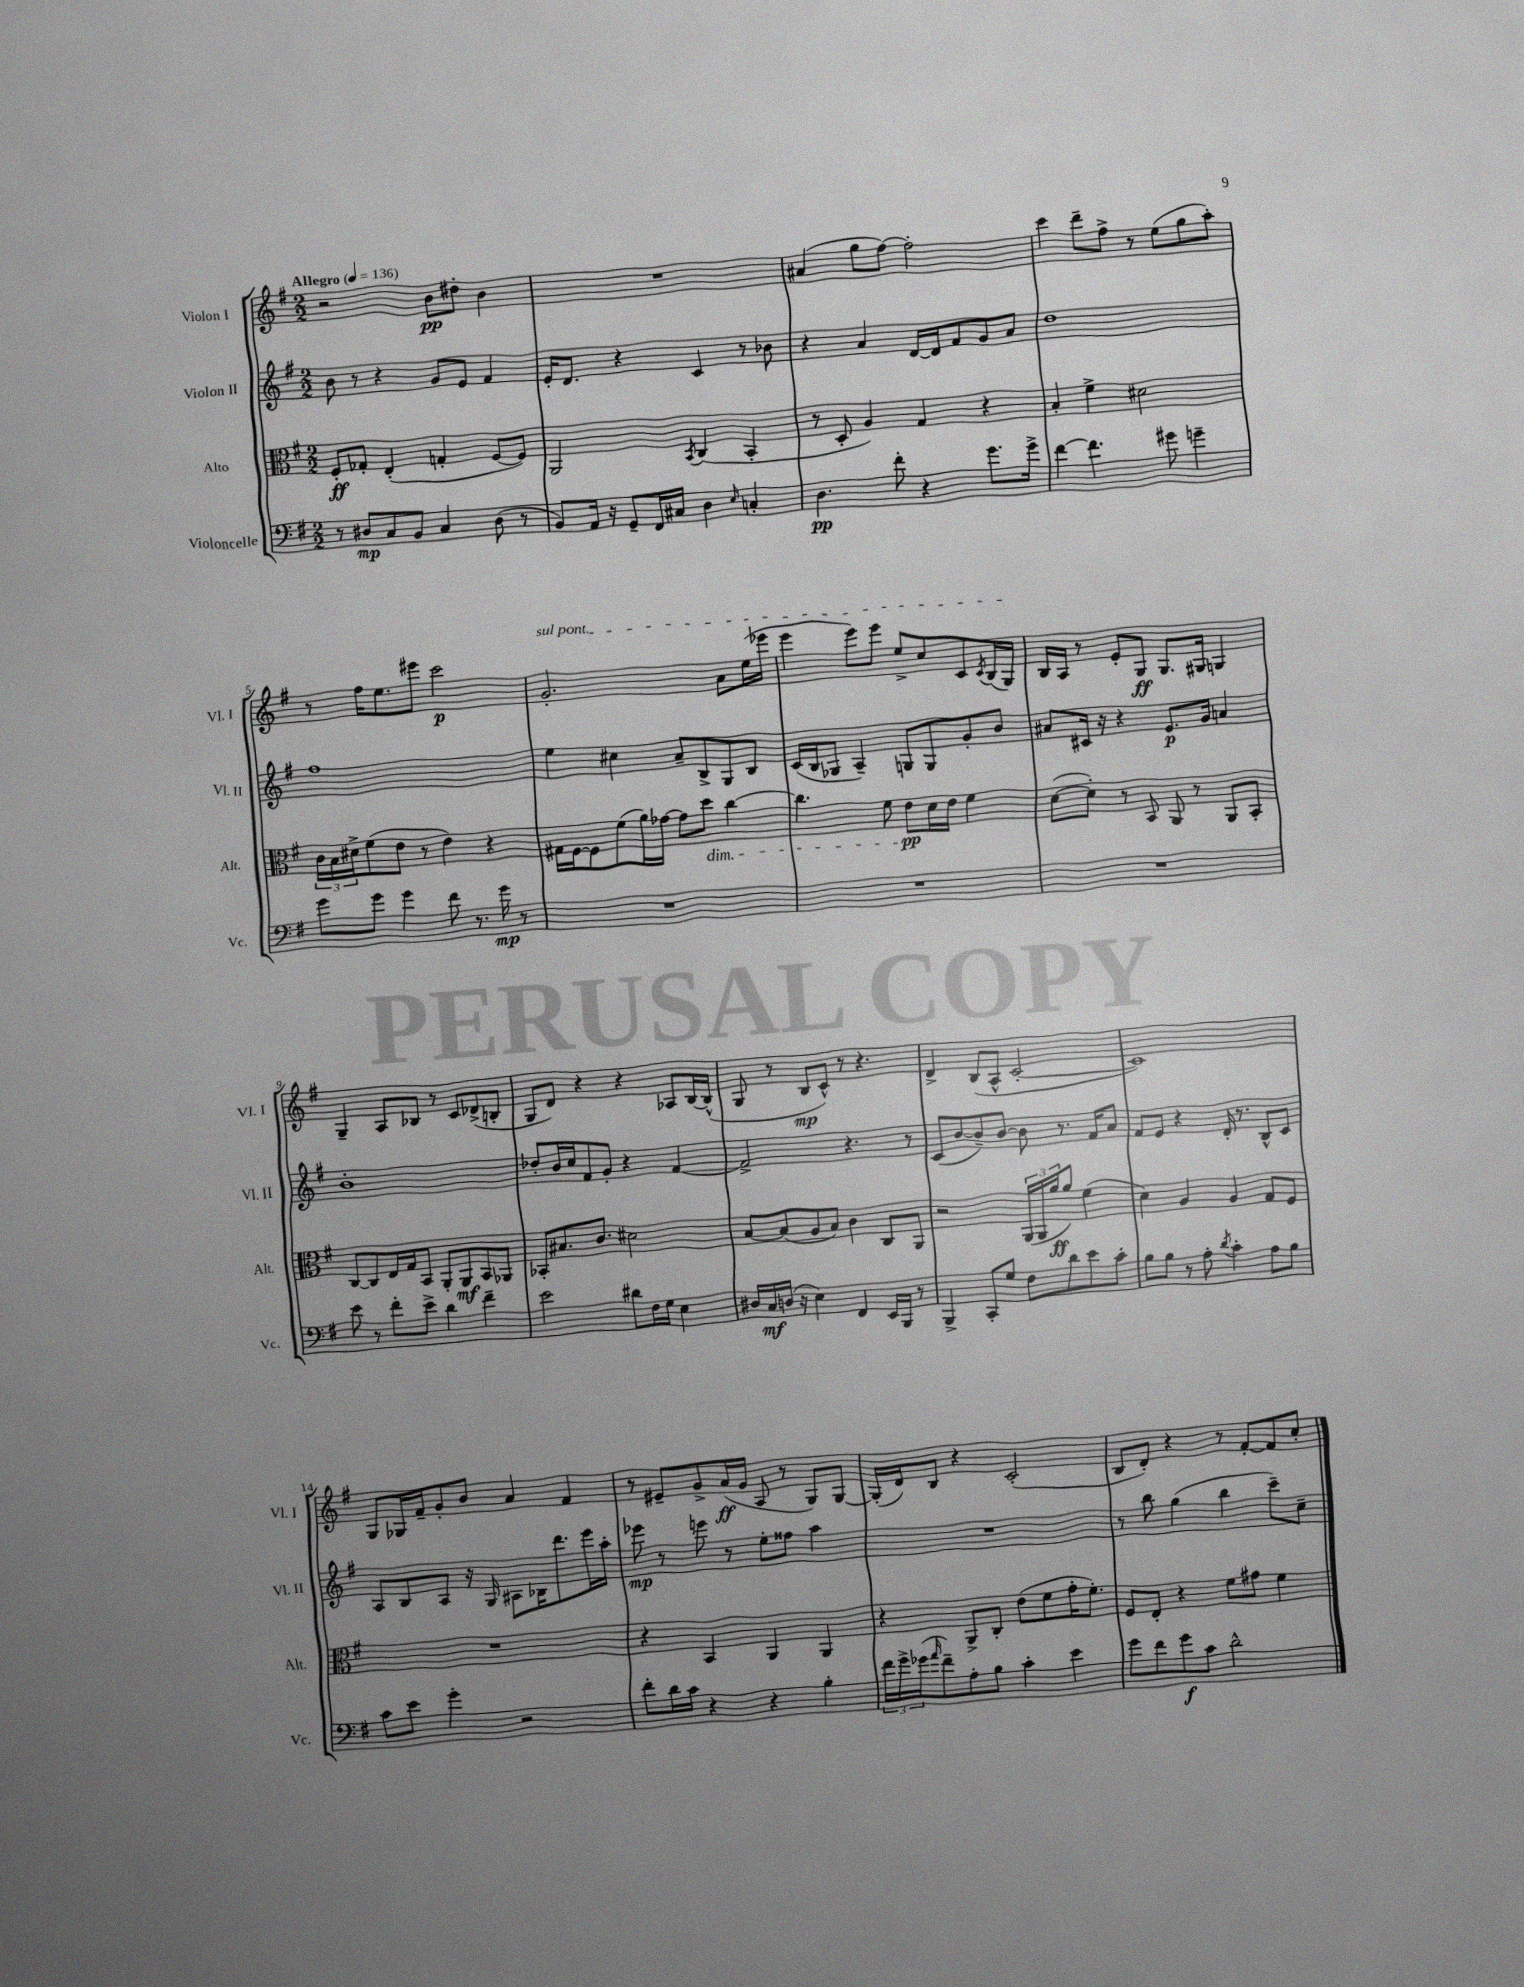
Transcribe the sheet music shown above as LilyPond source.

<<
\new StaffGroup <<
\new Staff = "s0" \with { instrumentName = "Violon I" shortInstrumentName = "Vl. I" } {
    \clef treble \key g \major \numericTimeSignature \time 2/2 \tempo "Allegro" 4 = 136
    r2 b'8\pp dis''8-. b'4 |
    R1 |
    ais'4( g''8 fis''8~) fis''2-. |
    c'''4 d'''8-- fis''8-> r8 e''8( g''8 a''8-.) |
    r8 fis''16 e''8. eis'''8 c'''2\p |
    \once \override TextSpanner.bound-details.left.text = \markup { \italic "sul pont." } g'2.-.\startTextSpan a'8 e''16( ees'''16 |
    e'''4 e'''8) e'''8 e''8-> c''8 c'8 \acciaccatura { c'8 } b16( g16\stopTextSpan) |
    b16 a16 r8 e'8-. g8\ff g8. gis16 g4 |
    g4-- a8 bes8 r8 c'8 des'8->( b8-. |
    g8 d'8) r4 r4 aes8 b16~ b16-^( |
    g8 r8 b8\mp c'8-^) r8 r4. |
    d'4-> b8( a8-^ c'2~-. |
    c'1) |
    g8 ges16 fis'16-- g'8-. b'8 a'4 fis'4 |
    r8 eis'8-- g'8-> a'16\ff( g'16 a8 r8 g8) g8~ |
    g16-.( d'16) b8 r4 c'2-.( |
    b8 d'8-.) r4 r8 fis'8~-. fis'8 c''8-. \bar "|." |
}
\new Staff = "s1" \with { instrumentName = "Violon II" shortInstrumentName = "Vl. II" } {
    \clef treble \key g \major \numericTimeSignature \time 2/2
    b'8 r8 r4 g'8 e'8 fis'4 |
    e'16-. d'8. r4 c'4 r8 bes'8 |
    r4 a'4 d'16~ d'16 fis'8 g'8 a'8 |
    d''1 |
    fis''1 |
    e''4 cis''4 a'8-- b8-> g8 b8 |
    c'16( b16 ges8 a4--) g8 g8 g'8-. b'8 |
    ais'8 cis'16 r16 r4 e'8.\p g'16 a'4 |
    b'1-. |
    des''8-. b'16 c''16 fis'8 g'8-. r4 fis'4~ |
    fis'2-> r4. r8 |
    c'8( b'8~ b'8--) b'8~ b'8 r8. fis'16 a'8 |
    fis'8 e'8 r4 d'16-. r8. b8-^ c'8 |
    a8 b8 a8 r16 g16 ais8 bes16 d'''8. e'''16 a''16-. |
    ees'''8\mp r8 e'''8 r8 e''8-. fisis''8 a''4 |
    R1 |
    r8 b''8 g''4( b''4 c'''8--) c''8-- \bar "|." |
}
\new Staff = "s2" \with { instrumentName = "Alto" shortInstrumentName = "Alt." } {
    \clef alto \key g \major \numericTimeSignature \time 2/2
    fis8-.\ff ges8-. e4-.( g4-. fis8~ fis8) |
    a,2 \acciaccatura { b,8 } c4( b,4-. |
    r8 d8-. a4) g4 r4 |
    b4-. fis'4-> dis'2 |
    \tuplet 3/2 { c'16 b16 dis'16-> } fis'8( e'8 r8 e'4) r4 |
    gis16 fis16~ fis8 fis'8( a'16) ges'16~ ges'8 d''8\dim c''4~ |
    c''4. fis'8 e'8\pp\! d'16 e'16 fis'4 |
    d'8~( d'8-.) r8 b,8 a,8 r8 a,8 b,8-. |
    c8~ c8 e16 g16 b,8 a,8-. a,8\mf b,8 aes,8 |
    bes,8-. bis8. c'8. dis'2 |
    b8~ b8( a8 b8) c'4 c8 a,8 |
    r2 \tuplet 3/2 { a,16( a,16 a'16\ff } a'8) fis'4( |
    d'4) a4 a4 g8 fis8 |
    R1 |
    r4 b,4 a,4 a,4 |
    r4 a,8-> c8-. e'8( fis'8 g'16-. fis'8.-.) |
    fis8 e8-. r4 fis'8 gis'8 fis'4 \bar "|." |
}
\new Staff = "s3" \with { instrumentName = "Violoncelle" shortInstrumentName = "Vc." } {
    \clef bass \key g \major \numericTimeSignature \time 2/2
    r8 dis8\mp c8 b,8 c4 dis8( r8 |
    b,8) a,16 r16 g,8-- fis,16 cis16 d4 \grace { e16 } c4-. |
    d4.\pp fis'8-. r4 g'8. g'16-> |
    fis'4~ fis'4. gis'8 g'4-- |
    g'8 g'8 g'4 fis'8 r8. g'16\mp r8 |
    R1 |
    R1 |
    R1 |
    e'8 r8 fis'8-. e'8-> d'4 fis'4-- |
    e'2 dis'8 fis16 g16 e4 |
    dis16 c16\mf d16( r16 e4) fis,4 e,16 b,,16 r8 |
    b,,4-> c,8-. g8 fis8 d'8 e'8 c'8-. |
    b8 b8 r8 a8-. \acciaccatura { d'8 } c'4-. a8 b8 |
    c'8 e'8 g'4-. r2 |
    fis'8-. d'16 c'16 r4 r4 b4-. |
    \tuplet 3/2 { fis'16 g'16-> ges'16( } \grace { a'16 } fis'8--) a8-. b8 c'4-. e'4 |
    g'8 fis'8 g'8\f c'8 d'2-^ \bar "|." |
}
>>
>>
